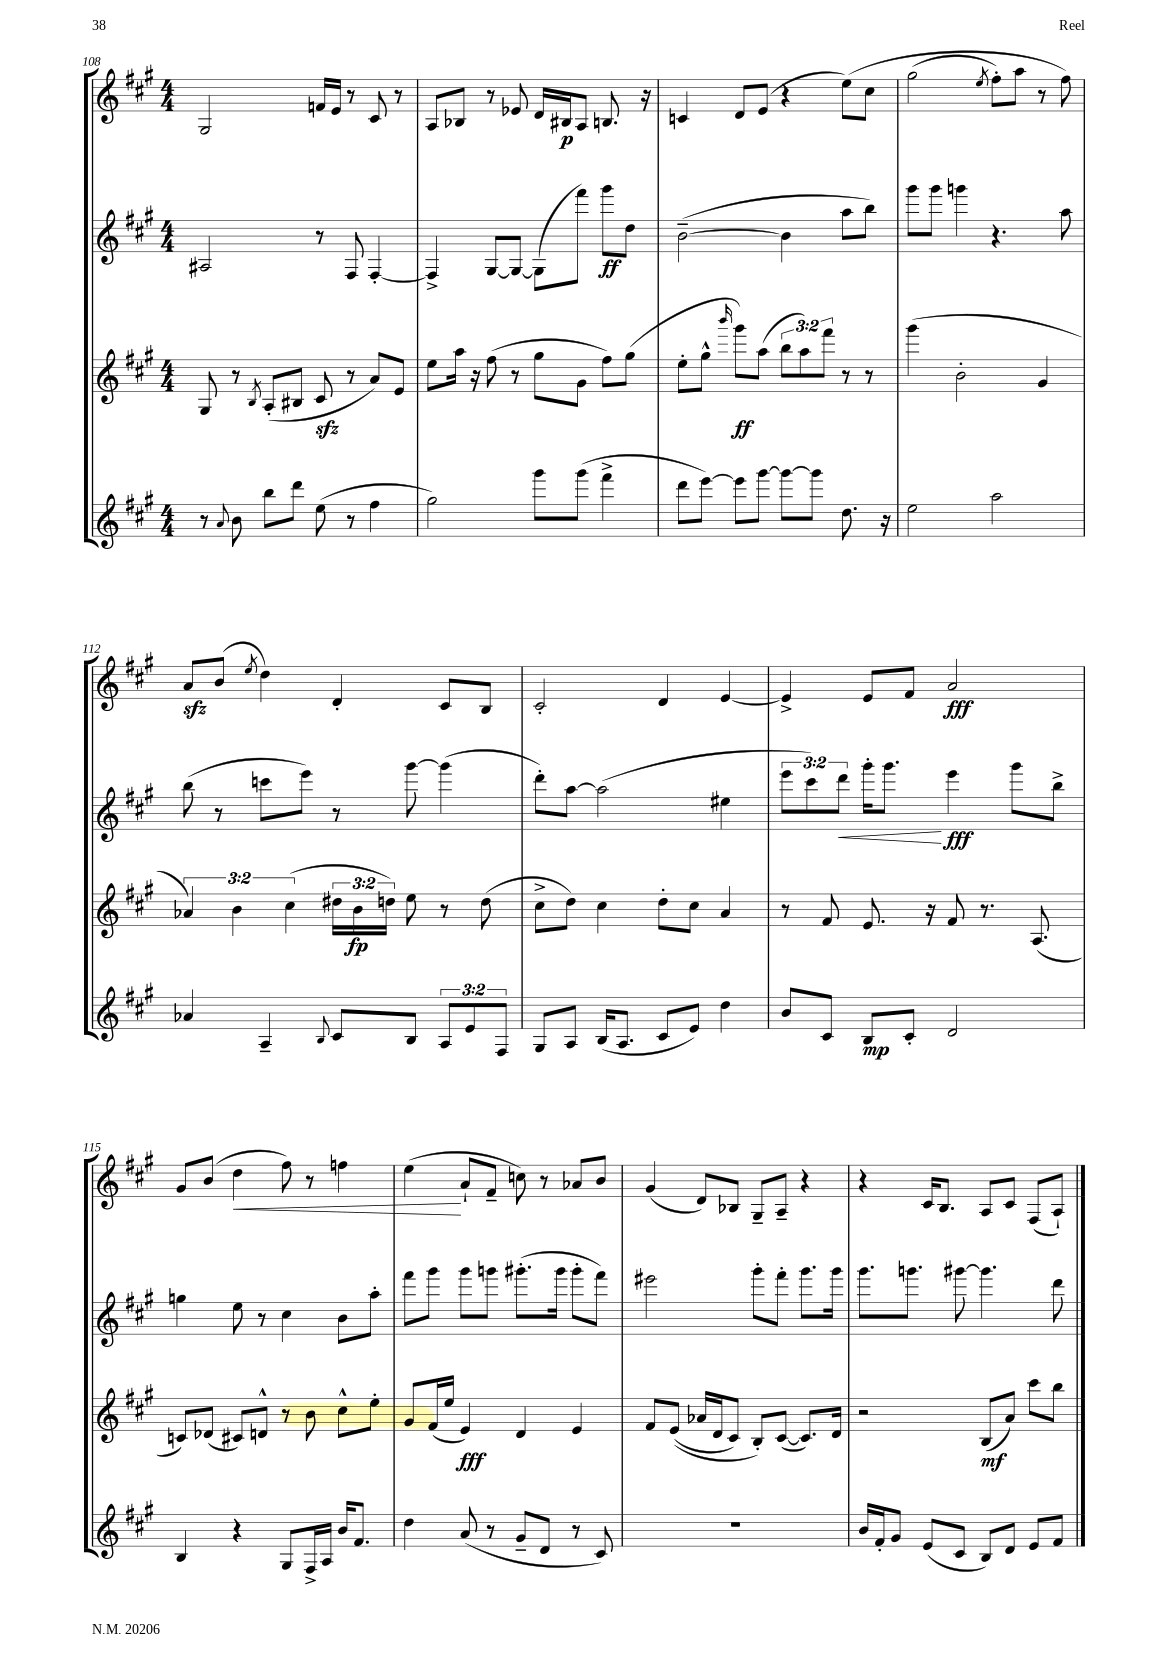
<<
\new StaffGroup <<
\new Staff = "s0" {
    \clef treble \key a \major \numericTimeSignature \time 4/4
    \autoBeamOff gis2 f'16[ e'16] r8 cis'8 r8 |
    a8[ bes8] r8 ees'8 d'16[ bis16\p a8] b8. r16 |
    c'4 d'8[ e'8]( r4 e''8[)\( cis''8] |
    gis''2( \acciaccatura { e''8 } fis''8[-.) a''8] r8 fis''8\) |
    a'8[\sfz b'8]( \acciaccatura { e''8 } d''4) d'4-. cis'8[ b8] |
    cis'2-. d'4 e'4~ |
    e'4-> e'8[ fis'8] a'2\fff |
    gis'8[ b'8]( d''4\< fis''8) r8 f''4 |
    e''4\!( a'8[-! fis'8]-- c''8) r8 aes'8[ b'8] |
    gis'4( d'8[) bes8] gis8[-- a8]-- r4 |
    r4 cis'16[ b8.] a8[ cis'8] fis8[( a8]-!) \bar "|." |
}
\new Staff = "s1" {
    \clef treble \key a \major \numericTimeSignature \time 4/4 \override Staff.TupletNumber.text = #tuplet-number::calc-fraction-text
    \autoBeamOff ais2 r8 fis8 fis4~-. |
    fis4-> gis8[~ gis8]~ gis8[( fis'''8]) gis'''8[\ff d''8] |
    b'2~--( b'4 a''8[ b''8]) |
    gis'''8[ gis'''8] g'''4 r4. a''8 |
    b''8( r8 c'''8[ e'''8]) r8 gis'''8~ gis'''4( |
    d'''8[-.) a''8]~ a''2( eis''4 |
    \tuplet 3/2 { e'''8[ cis'''8) d'''8]\< } gis'''16[-. gis'''8.]\! e'''4\fff gis'''8[ b''8]-> |
    g''4 e''8 r8 cis''4 b'8[ a''8]-. |
    fis'''8[ gis'''8] gis'''8[ g'''8] gis'''8.[-.( gis'''16] gis'''8[-. fis'''8]) |
    eis'''2 gis'''8[-. fis'''8]-. gis'''8.[ gis'''16] |
    gis'''8.[ g'''8.] gis'''8~ gis'''4. d'''8 \bar "|." |
}
\new Staff = "s2" {
    \clef treble \key a \major \numericTimeSignature \time 4/4 \override Staff.TupletNumber.text = #tuplet-number::calc-fraction-text
    \autoBeamOff gis8 r8 \acciaccatura { b8 } a8[-.( bis8] cis'8\sfz r8 a'8[) e'8] |
    e''8[ a''16] r16 fis''8( r8 gis''8[ gis'8] fis''8[) gis''8]( |
    e''8[-. gis''8]-^ \grace { b'''16 } gis'''8[\ff) a''8]( \tuplet 3/2 { b''8[ a''8) fis'''8] } r8 r8 |
    gis'''4( b'2-. gis'4 |
    \tuplet 3/2 { aes'4) b'4 cis''4( } \tuplet 3/2 { dis''16[ b'16\fp d''16]) } e''8 r8 d''8( |
    cis''8[-> d''8]) cis''4 d''8[-. cis''8] a'4 |
    r8 fis'8 e'8. r16 fis'8 r8. a8.( |
    c'8[) des'8]( cis'8[) d'8]-^ r8 b'8 cis''8[-^ e''8]-. |
    gis'8[ fis'16( e''16] e'4\fff) d'4 e'4 |
    fis'8[ e'8](\( aes'16[ d'16 cis'8]) b8[-.\) cis'8]~( cis'8.[) d'16] |
    r2 b8[\mf( a'8]) cis'''8[ b''8] \bar "|." |
}
\new Staff = "s3" {
    \clef treble \key a \major \numericTimeSignature \time 4/4 \override Staff.TupletNumber.text = #tuplet-number::calc-fraction-text
    \autoBeamOff r8 \appoggiatura { a'8 } b'8 b''8[ d'''8] e''8( r8 fis''4 |
    gis''2) gis'''8[ gis'''8]( fis'''4-> |
    d'''8[ e'''8]~) e'''8[ gis'''8]~ gis'''8[~ gis'''8] d''8. r16 |
    e''2 a''2 |
    aes'4 a4-- \appoggiatura { b8 } cis'8[ b8] \tuplet 3/2 { a8[ e'8 fis8] } |
    gis8[ a8] b16[( a8.] cis'8[ e'8]) d''4 |
    b'8[ cis'8] b8[\mp cis'8]-. d'2 |
    b4 r4 gis8[ fis16-> a16] b'16[ fis'8.] |
    d''4 a'8( r8 gis'8[-- d'8] r8 cis'8) |
    R1 |
    b'16[ fis'16-. gis'8] e'8[( cis'8] b8[) d'8] e'8[ fis'8] \bar "|." |
}
>>
>>
\layout { \context { \Score currentBarNumber = #108 } }
